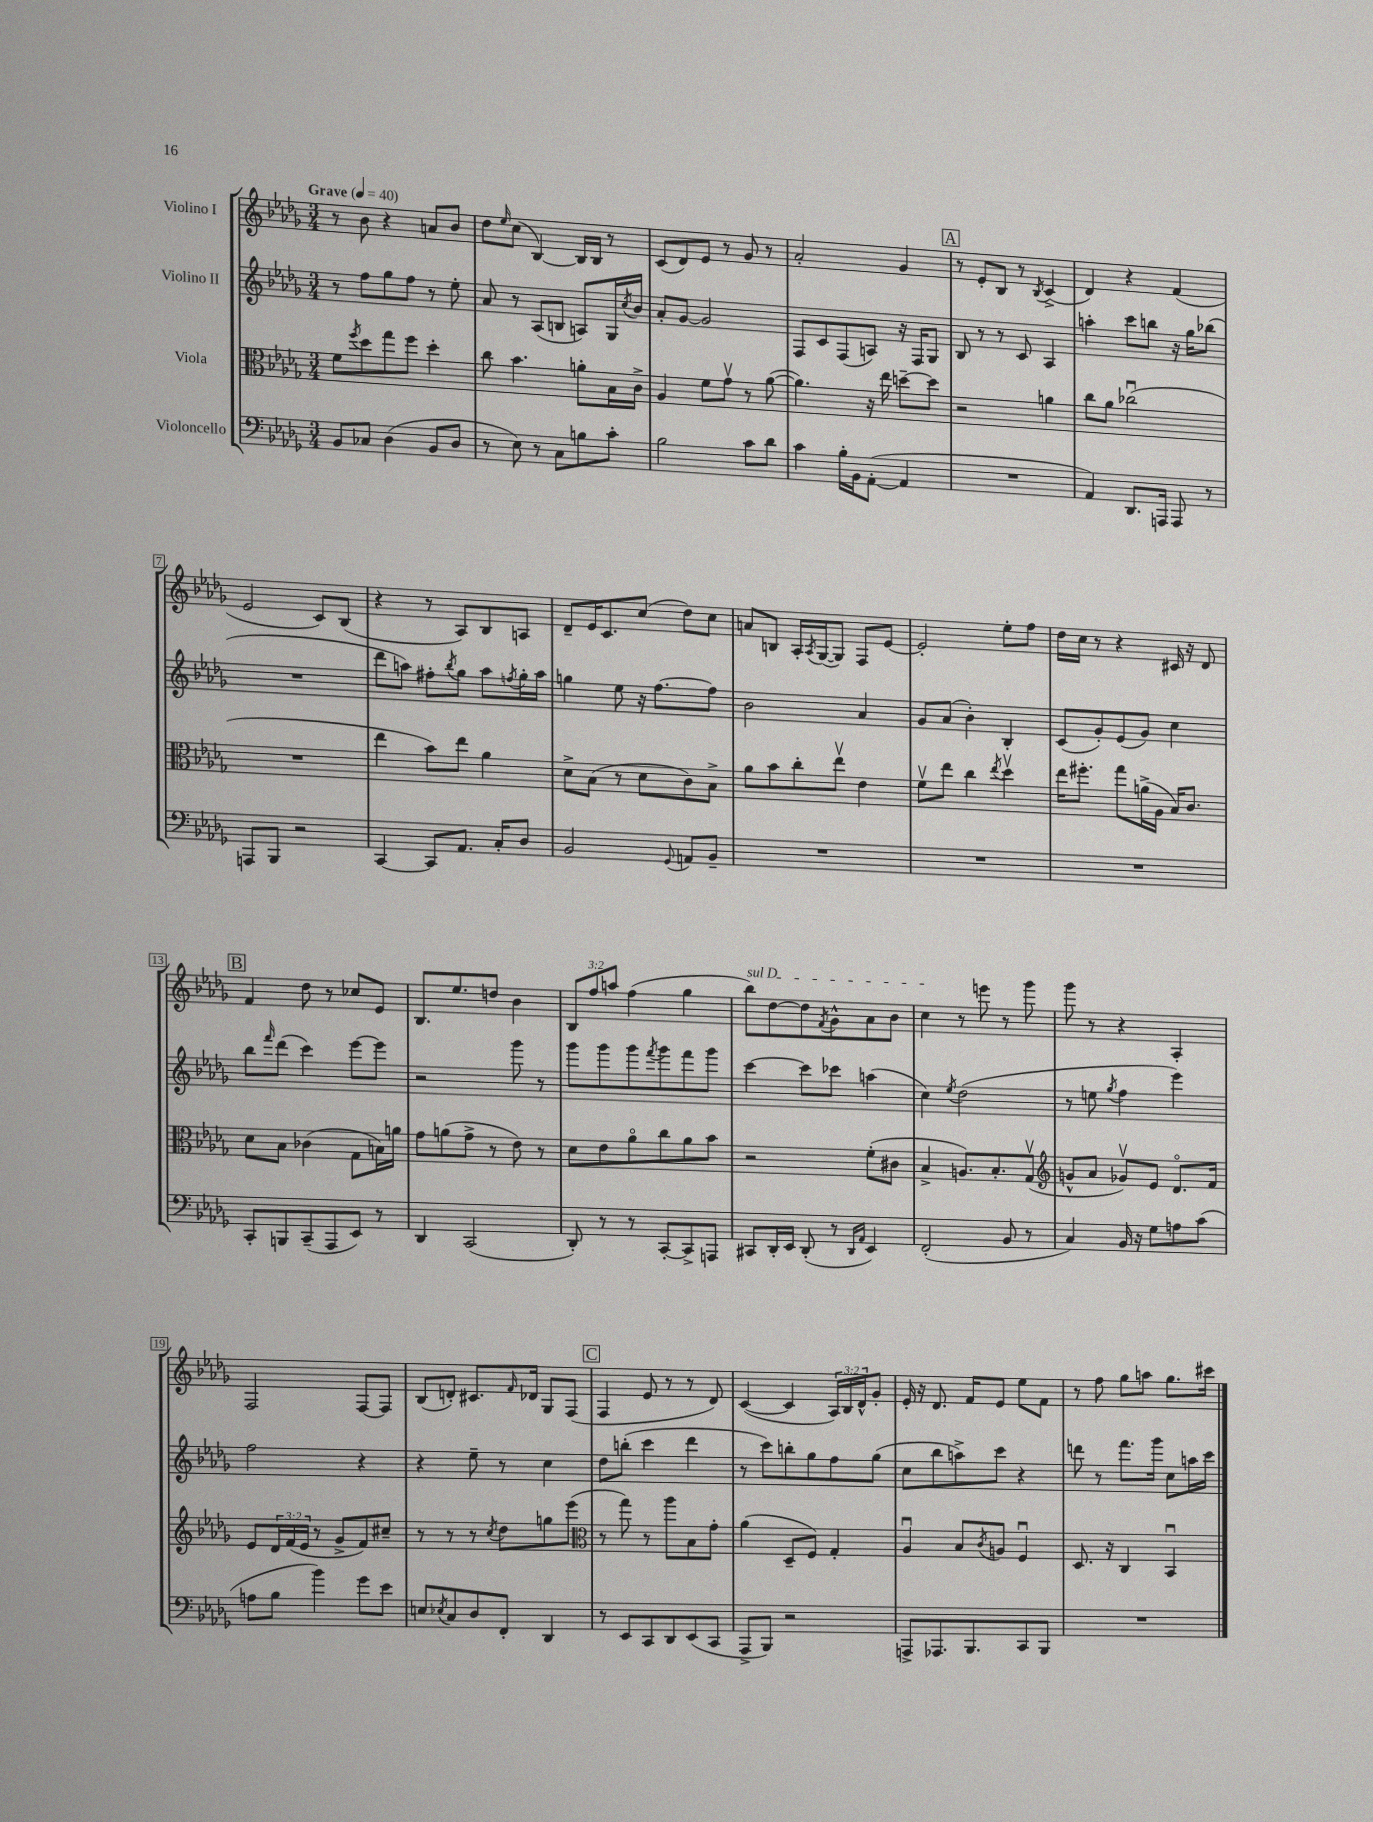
<<
\new StaffGroup <<
\new Staff = "s0" \with { instrumentName = "Violino I" } {
    \clef treble \key des \major \numericTimeSignature \time 3/4 \override Staff.TupletNumber.text = #tuplet-number::calc-fraction-text \tempo "Grave" 4 = 40
    r8 bes'8 r4 a'8 bes'8 |
    des''8 \grace { ees''16 } c''8( bes4~) bes16 bes16 r8 |
    c'8( des'8) ees'8 r8 ges'8 r8 |
    aes'2-. ges'4 |
    \mark \markup { \box "A" } r8 ees'8-. bes8 r8 \acciaccatura { bes8 } c'4->( |
    des'4) r4 f'4( |
    ees'2 c'8) bes8( |
    r4 r8 aes8) bes8 a8 |
    des'8-- ees'16 c'8. c''8( des''8) c''8 |
    a'8 b8 aes16-. \acciaccatura { aes8 } ges16~( ges8) f8 ees'8~ |
    ees'2-. ees''8-. f''8 |
    des''16 c''16 r8 r4 cis'16 r16 des'8 |
    \mark \markup { \box "B" } f'4 des''8 r8 ces''8 ees'8 |
    bes8. ees''8. d''8 bes'4 |
    \tuplet 3/2 { bes8 f''8 a''8 } f''4( ges''4 |
    \once \override TextSpanner.bound-details.left.text = \markup { \italic "sul D" } bes''8\startTextSpan) des''8~ des''8 \acciaccatura { f'8 } ges'8-^ aes'8 bes'8 |
    c''4\stopTextSpan r8 e'''8 r8 ges'''8 |
    ges'''8 r8 r4 aes4-. |
    f2 f8~ f8 |
    bes8( d'8-.) cis'8. \grace { f'16 } des'16 ges8 f8( |
    \mark \markup { \box "C" } f4 ees'8 r8 r8 des'8) |
    c'4~( c'4 \tuplet 3/2 { aes16) bes16 des'16-^ } ges'8-. |
    ees'16-. r16 des'8. f'16 ees'8 ees''8 f'8 |
    r8 f''8 ges''8 a''8 ges''8. cis'''16 \bar "|." |
}
\new Staff = "s1" \with { instrumentName = "Violino II" } {
    \clef treble \key des \major \numericTimeSignature \time 3/4
    r8 f''8 ges''8 f''8 r8 ees''8-. |
    aes'8 r8 aes8( b8 a8) ges16 \acciaccatura { c''8 } bes'16 |
    aes'8-. ges'8~ ges'2 |
    f8 c'8 f8( a8) r16 f16 ges8 |
    \mark \markup { \box "A" } bes8 r8 r8 c'8 aes4 |
    a''4-. c'''8 b''8 r16 ges''16 bes''8( |
    R2. |
    des'''8 a''8) fis''8-. \acciaccatura { bes''8 } ges''8 a''8 \acciaccatura { f''8 } ges''16-. a''16 |
    g''4 ees''8 r16 f''8.~ f''8 |
    bes'2 aes'4 |
    ges'8 aes'8( bes'4-.) bes4-. |
    c'8( ges'8-.) ees'8( ges'8) c''4 |
    \mark \markup { \box "B" } bes''8 \grace { f'''16 } des'''8( c'''4) ees'''8~ ees'''8 |
    r2 ges'''8 r8 |
    ges'''8 ges'''8 ges'''8 \acciaccatura { f'''8 } ges'''8 f'''8 ges'''8 |
    c'''4~ c'''8 ces'''8 a''4( |
    c''4) \acciaccatura { ees''8 } des''2( |
    r8 e''8 \acciaccatura { ges''8 } f''4 ees'''4) |
    f''2 r4 |
    r4 ees''8-- r8 c''4 |
    \mark \markup { \box "C" } des''8 b''8-.( c'''4 des'''4 |
    r8 c'''8) b''8-. ges''8 f''8 ges''8( |
    c''8 bes''8 a''8->) c'''8 r4 |
    d'''8 r8 f'''8. ges'''16 c''8 a''16 c'''16 \bar "|." |
}
\new Staff = "s2" \with { instrumentName = "Viola" } {
    \clef alto \key des \major \numericTimeSignature \time 3/4 \override Staff.TupletNumber.text = #tuplet-number::calc-fraction-text
    f'8 \acciaccatura { f''8 } des''8 ges''8 f''8 des''4-. |
    c''8 bes'4. a'8-. bes16 c'16-> |
    aes4 f'8 ges'8\upbow r8 aes'8~( |
    aes'4.) r16 ees''16 d''8~-- d''8 |
    \mark \markup { \box "A" } r2 a'4 |
    c''8 aes'8 ces''2\downbow( |
    R2. |
    ees''4 bes'8) ees''8 aes'4 |
    des'8-> bes8( r8 des'8 c'8) bes8-> |
    aes'8 bes'8 c''8-. ees''8\upbow ees'4 |
    f'8\upbow ees''8 c''4 \acciaccatura { ees''8 } des''4\upbow |
    ees''16 fis''8.-. ges''8 a'16->( aes16 bes16) c'8. |
    \mark \markup { \box "B" } des'8 bes8 ces'4( ges8 b16) a'16 |
    ges'8 a'8( ges'8-> r8 ees'8) r8 |
    des'8 ees'8 aes'8\flageolet c''8 aes'8 bes'8 |
    r2 f'8-.( cis'8 |
    bes4-> a8.) bes8.-. ges8\upbow( |
    \clef treble g'8-^ aes'8 ges'8\upbow) ees'8 des'8.\flageolet f'16 |
    ees'8 \tuplet 3/2 { des'16 f'16( ees'16 } r8 ges'8-> f'8) cis''8-- |
    r8 r8 r8 \acciaccatura { c''8 } des''8 g''8 ees'''8( |
    \mark \markup { \box "C" } \clef alto r8 ges''8) r8 aes''8 bes8 ges'8-. |
    aes'4( des8-- f8) ges4-. |
    aes4\downbow bes8 \acciaccatura { c'8 } a8 f4\downbow |
    des8. r16 c4 bes,4\downbow \bar "|." |
}
\new Staff = "s3" \with { instrumentName = "Violoncello" } {
    \clef bass \key des \major \numericTimeSignature \time 3/4
    bes,8 ces8 des4( bes,8 des8 |
    r8 ees8) r8 c8 b8 c'8-. |
    bes2 c'8 des'8 |
    c'4 bes16-. bes,16 aes,8~-.( aes,4 |
    \mark \markup { \box "A" } R2. |
    aes,4) des,8. a,,16 a,,8 r8 |
    a,,8 bes,,8 r2 |
    c,4~ c,8 aes,8. c16-. des8 |
    bes,2 \appoggiatura { ges,8 } a,8 bes,8-- |
    R2. |
    R2. |
    R2. |
    \mark \markup { \box "B" } c,8-. b,,8 c,8--( aes,,8 ees,8) r8 |
    des,4 c,2( |
    des,8-.) r8 r8 c,8~-. c,8-> a,,8 |
    cis,8 des,16-. ees,16 des,8-.( r8 \grace { des,16 aes,16 } ees,4) |
    f,2-.( bes,8 r8 |
    c4) bes,16 r16 ges8 a8 c'8( |
    a8 bes8 bes'4) ges'8 ees'8 |
    e8 \acciaccatura { ees8 } c8 des8 f,8-. des,4 |
    \mark \markup { \box "C" } r8 ees,8 c,8 des,8 ees,8( c,8 |
    aes,,8-> bes,,8) r2 |
    a,,8-> aes,,8. bes,,8. c,8 bes,,8 |
    R2. \bar "|." |
}
>>
>>
\layout { \context { \Score \override BarNumber.stencil = #(make-stencil-boxer 0.1 0.3 ly:text-interface::print) } }
